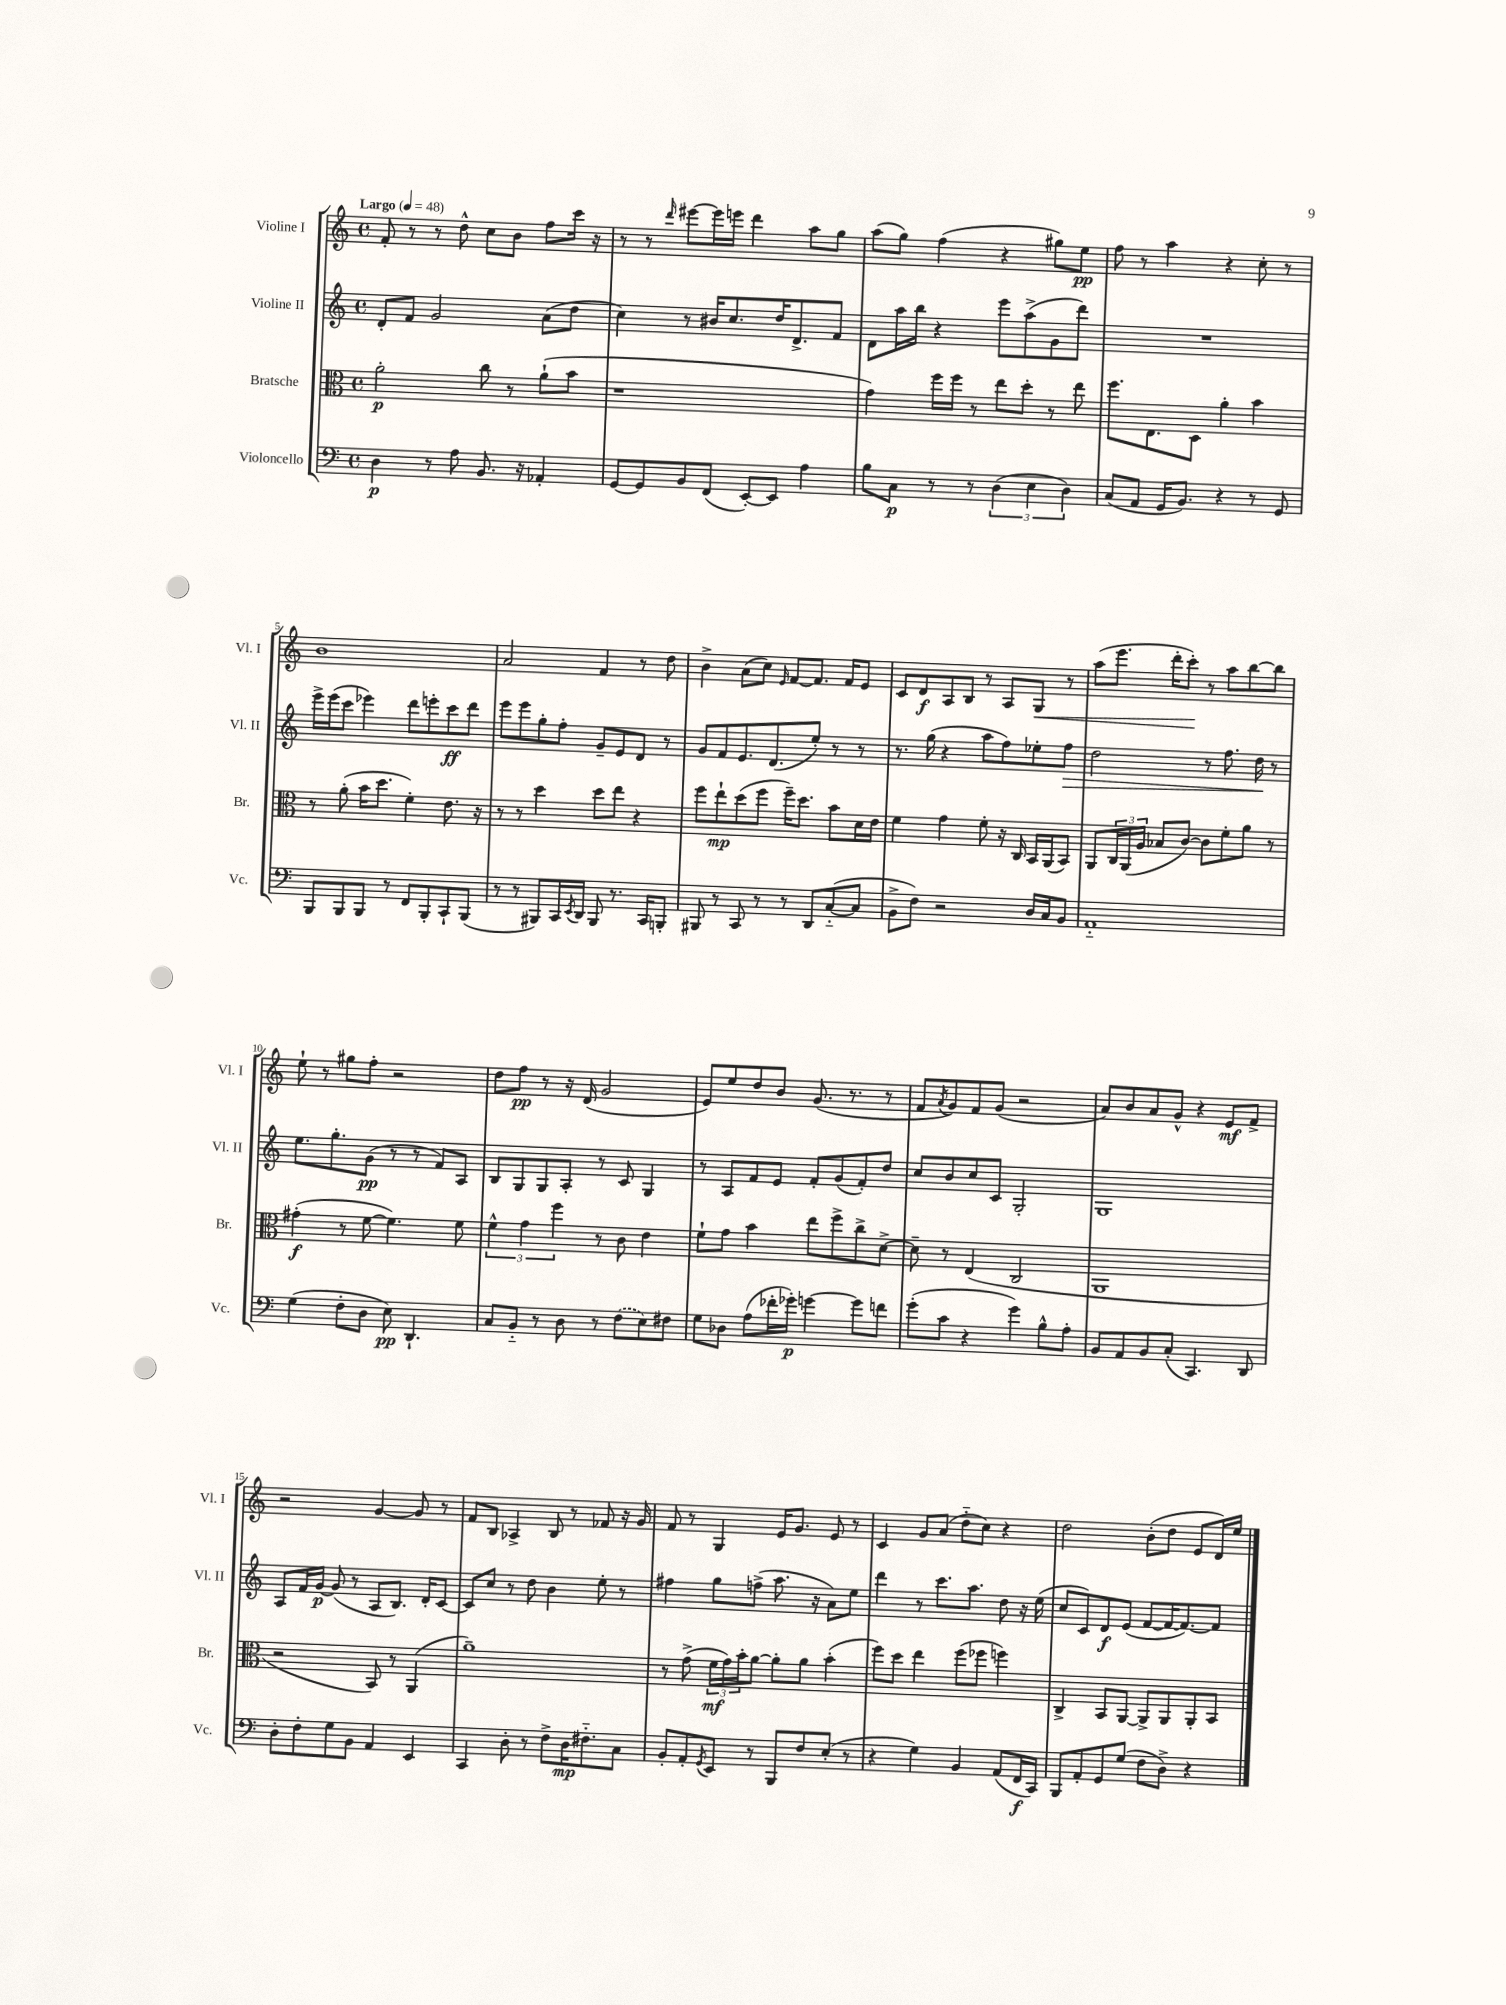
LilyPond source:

<<
\new StaffGroup <<
\new Staff = "s0" \with { instrumentName = "Violine I" shortInstrumentName = "Vl. I" } {
    \clef treble \key c \major \defaultTimeSignature \time 4/4 \tempo "Largo" 4 = 48
    f'8-. r8 r8 d''8-^ c''8 b'8 f''8 c'''16 r16 |
    r8 r8 \grace { d'''16 } eis'''8~ eis'''16 e'''16 d'''4 a''8 g''8 |
    a''8( g''8) f''4( r4 gis''8) e''8\pp |
    f''8 r8 a''4 r4 c''8-. r8 |
    b'1 |
    a'2 f'4 r8 d''8 |
    b'4-> a'8( c''8) \grace { e'16 } f'8~ f'8. f'16 e'8 |
    c'8 d'8\f a8 b8 r8 a8 g8\< r8 |
    a''8( e'''8. d'''16-. c'''8-.\!) r8 a''8 b''8~ b''8 |
    e''8-! r8 gis''8 f''8-. r2 |
    d''8 f''8\pp r8 r16 d'16( g'2 |
    e'8) e''8 d''8 b'8 g'8.( r8. r8 |
    f'8 \acciaccatura { a'8 } g'8) f'8 g'8( r2 |
    a'8) b'8 a'8 g'8-^ r4 e'8\mf f'8-> |
    r2 g'4~ g'8 r8 |
    f'8 b8 aes4-> b8 r8 fes'8 r16 g'16 |
    f'8 r8 g4 e'16 g'8. e'8 r8 |
    c'4 g'8 a'8( d''8-_ c''8) r4 |
    d''2 b'8-.( d''8 e'8 d'16) e''16 \bar "|." |
}
\new Staff = "s1" \with { instrumentName = "Violine II" shortInstrumentName = "Vl. II" } {
    \clef treble \key c \major \defaultTimeSignature \time 4/4
    d'8-. f'8 g'2 a'8( d''8 |
    c''4) r8 bis'16 c''8. d''16 d'8.-> f'8 |
    d'8 a''16 b''16 r4 e'''8 a''8->( g'8 d'''8) |
    R1 |
    e'''16-> e'''16( c'''8 ees'''4) d'''8 e'''8-. c'''8\ff d'''8 |
    e'''8 e'''8 g''8-. f''8-. g'8-- e'8 d'8 r8 |
    g'8 f'8 e'8. d'8.( e''8-.) r8 r8 |
    r8. g''16( r4 a''8 f''8) ees''8-. f''8\> |
    d''2 r8 f''8. d''16\! r8 |
    e''8. g''8.-. g'8\pp( r8 r8 f'8) a8 |
    b8 g8 g8 a8-. r8 c'8 g4 |
    r8 a8 f'8 e'8 f'8-. g'8( f'8-.) d''8 |
    c''8 b'8 c''8 c'8 g2-. |
    g1 |
    a8 f'16 g'16~\p g'8( r8 a8 b8.) d'16-. c'8~ |
    c'8 c''8 r8 d''8 b'4 e''8-. r8 |
    fis''4 g''8 f''8->( a''8. r16 a'8) e''8 |
    d'''4 r8 c'''8. a''8. d''8 r16 e''16( |
    c''8 c'8) d'8\f e'8( f'8~ f'16~ f'8.~) f'8 \bar "|." |
}
\new Staff = "s2" \with { instrumentName = "Bratsche" shortInstrumentName = "Br." } {
    \clef alto \key c \major \defaultTimeSignature \time 4/4
    a'2-.\p c''8 r8 a'8-!( b'8 |
    r1 |
    g'4) f''16 f''16 r8 e''8 d''8-. r8 e''8 |
    f''8. e8. d8 a'4-. b'4 |
    r8 a'8-.( b'16 d''8. f'4-.) e'8. r16 |
    r8 r8 d''4 d''8 e''8 r4 |
    f''8 e''8-!\mp d''8( f''8 f''16--) d''8. b'8 d'16 e'16 |
    f'4 g'4 f'8-. r16 c16 b,16 a,16( b,8) |
    a,8 \tuplet 3/2 { c16 a,16( a16 } bes8 c'8~) c'8 f'8-. a'8 r8 |
    gis'4-.\f( r8 f'8~ f'4.) f'8 |
    \tuplet 3/2 { f'4-^ g'4 f''4 } r8 c'8 e'4 |
    f'8-! g'8 b'4 e''8 f''8-> c''8-> d'8~-> |
    d'8-- r8 e4( c2 |
    a,1 |
    r2 b,8) r8 a,4( |
    a'1--) |
    r8 g'8->( \tuplet 3/2 { f'16\mf g'16) b'16-. } a'8~ a'8-. a'8 b'4-.( |
    f''8) d''8 e''4 f''8( fes''8 f''4) |
    c4-> b,8 a,8~ a,8-> a,8 a,8-. b,8 \bar "|." |
}
\new Staff = "s3" \with { instrumentName = "Violoncello" shortInstrumentName = "Vc." } {
    \clef bass \key c \major \defaultTimeSignature \time 4/4
    d4\p r8 a8 b,8. r16 aes,4-. |
    g,8~ g,8 b,8 f,8( e,8~-.) e,8 a4 |
    b8 c8\p r8 r8 \tuplet 3/2 { d4( e4 d4) } |
    c8( a,8 g,16 b,8.) r4 r8 g,8 |
    b,,8 b,,8 b,,8 r8 f,8 b,,8-. c,8-! b,,8( |
    r8 r8 bis,,8) c,16 \acciaccatura { e,8 } d,16 bis,,8 r8. c,16 b,,8-. |
    bis,,8 r8 c,8 r8 r8 d,8 c8~-_( c8 |
    b,8-> f8) r2 d16 c16 b,8 |
    a,1-_ |
    g4( f8-. d8 e8\pp) d,4.-! |
    c8 b,8-_ r8 d8 r8 \once \slurDashed f8( e8) fis8 |
    g8 des8 a8( fes'16-. ges'16-.\p) g'4~ g'8 f'8 |
    g'8-.( c'8 r4 g'4) b8-^ a8-. |
    b,8 a,8 b,8 c8-.( c,4.) d,8 |
    d8-. f8-. g8 b,8 a,4 e,4 |
    c,4 d8-. r8 f8-> d16\mp fis8.-_ c8 |
    b,8-. a,8-. \acciaccatura { g,8 } e,8 r8 b,,8 f8 e8-.( r8 |
    r4 g4) b,4 a,8( f,16\f c,16) |
    b,,8 a,8-. g,8 g8( f8 d8->) r4 \bar "|." |
}
>>
>>
